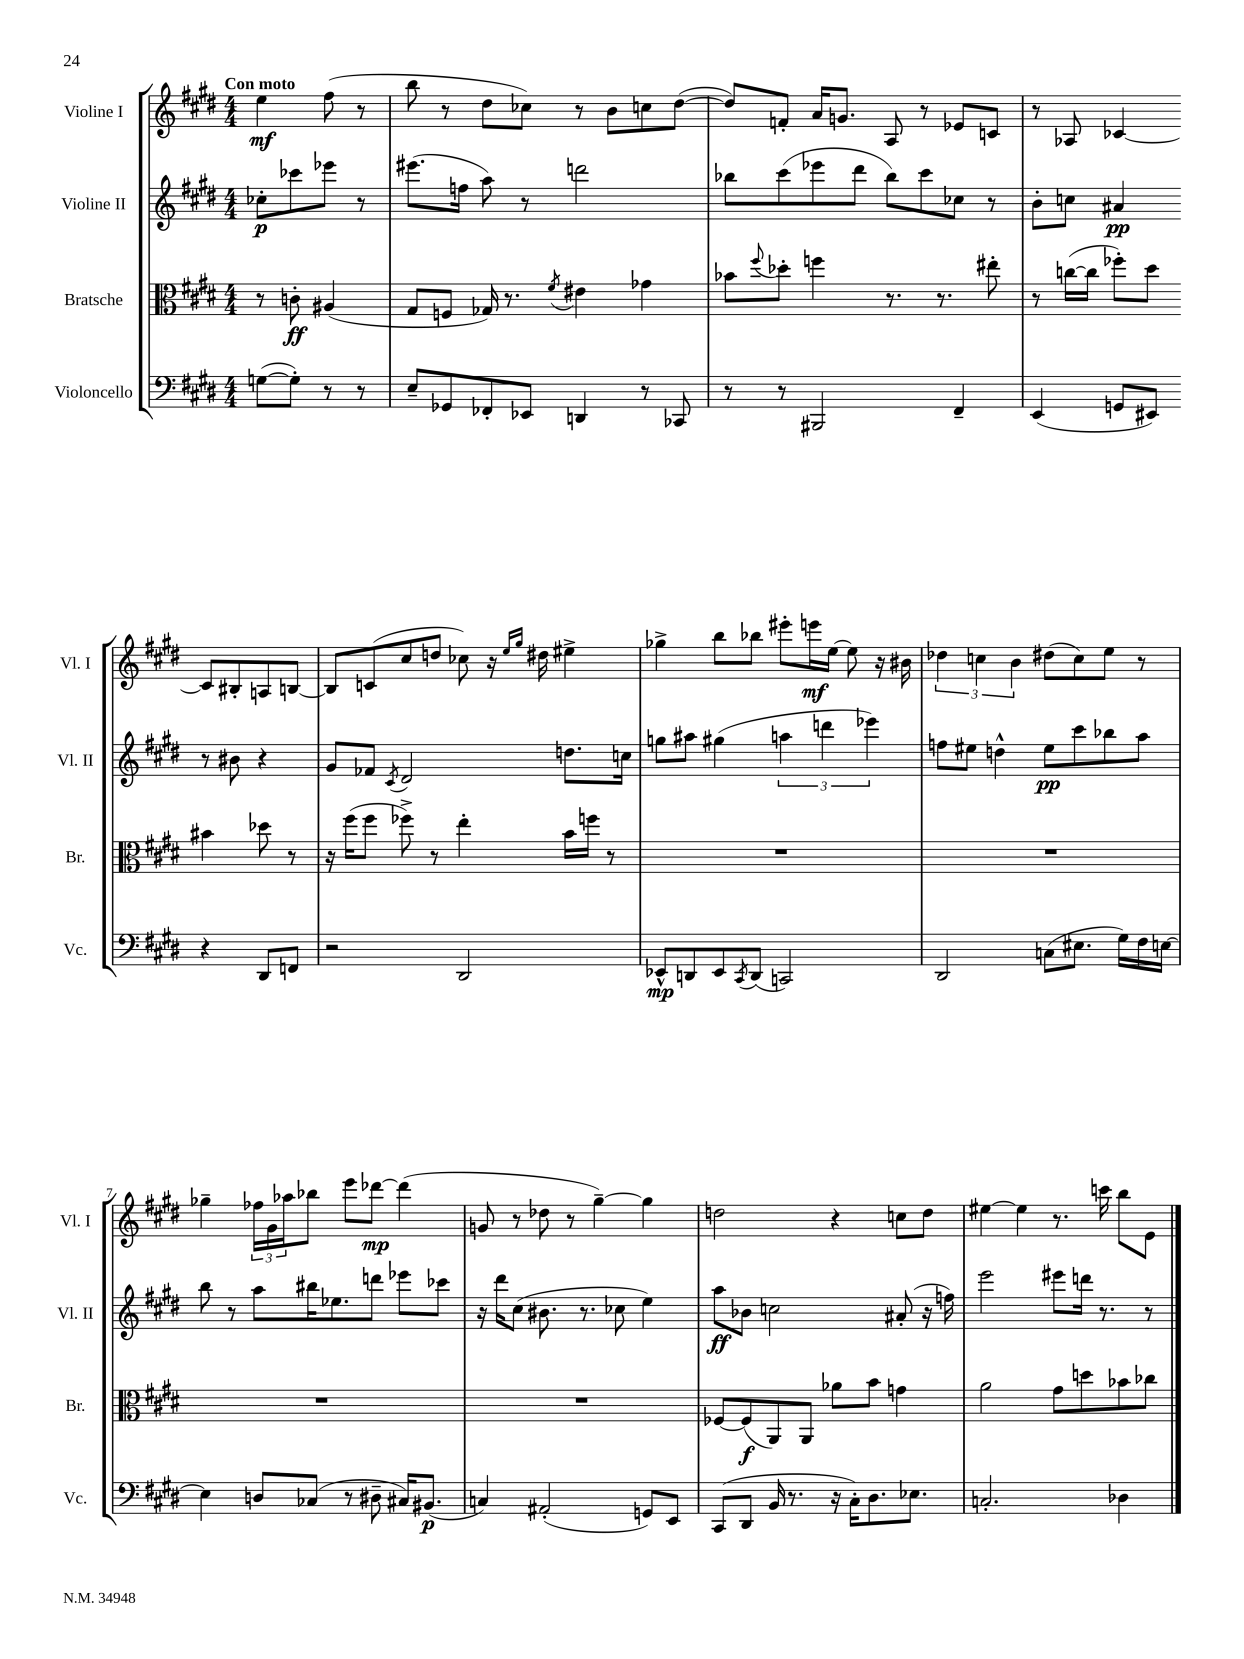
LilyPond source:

<<
\new StaffGroup <<
\new Staff = "s0" \with { instrumentName = "Violine I" shortInstrumentName = "Vl. I" } {
    \clef treble \key e \major \numericTimeSignature \time 4/4 \partial 2 \tempo "Con moto"
    e''4\mf fis''8( r8 |
    b''8 r8 dis''8 ces''8) r8 b'8 c''8 dis''8~( |
    dis''8) f'8-. a'16 g'8. a8 r8 ees'8 c'8 |
    r8 aes8 ces'4~ ces'8 bis8-. a8 b8~ |
    b8 c'8( cis''8 d''8 ces''8) r16 \grace { e''16 gis''16 } dis''16 eis''4-> |
    ges''4-> b''8 bes''8 eis'''8-. e'''16\mf e''16~ e''8 r16 bis'16 |
    \tuplet 3/2 { des''4 c''4 b'4 } dis''8( c''8) e''8 r8 |
    ges''4-- \tuplet 3/2 { fes''16 gis'16 aes''16 } bes''8 e'''8 des'''8~\mp des'''4( |
    g'8 r8 des''8 r8 gis''4~--) gis''4 |
    d''2 r4 c''8 d''8 |
    eis''4~ eis''4 r8. c'''16 b''8 e'8 \bar "|." |
}
\new Staff = "s1" \with { instrumentName = "Violine II" shortInstrumentName = "Vl. II" } {
    \clef treble \key e \major \numericTimeSignature \time 4/4 \partial 2
    ces''8-.\p ces'''8 ees'''8 r8 |
    eis'''8.( f''16 a''8) r8 d'''2 |
    bes''8 cis'''8( ees'''8 dis'''8 bes''8) cis'''8 ces''8 r8 |
    b'8-. c''8 ais'4\pp r8 bis'8 r4 |
    gis'8 fes'8 \acciaccatura { cis'8 } dis'2 d''8. c''16 |
    g''8 ais''8 gis''4( \tuplet 3/2 { a''4 d'''4 ees'''4) } |
    f''8 eis''8 d''4-^ eis''8\pp cis'''8 bes''8 a''8 |
    b''8 r8 a''8 bis''16 ees''8. d'''8 ees'''8 ces'''8 |
    r16 dis'''16 cis''8( bis'8. r8. ces''8 e''4) |
    a''8\ff bes'8 c''2 ais'8-.( r16 f''16) |
    e'''2 eis'''8 d'''16 r8. r8 \bar "|." |
}
\new Staff = "s2" \with { instrumentName = "Bratsche" shortInstrumentName = "Br." } {
    \clef alto \key e \major \numericTimeSignature \time 4/4 \partial 2
    r8 c'8-.\ff ais4( |
    gis8 f8 ges16) r8. \acciaccatura { fis'8 } eis'4 ges'4 |
    bes'8 \appoggiatura { fis''8 } des''8-. f''4 r8. r8. eis''8-. |
    r8 c''16~( c''16 fes''8-.) dis''8 bis'4 des''8 r8 |
    r16 fis''16( fis''8 fes''8->) r8 e''4-. b'16 f''16 r8 |
    R1 |
    R1 |
    R1 |
    R1 |
    fes8~ fes8\f( a,8) a,8 aes'8 b'8 g'4 |
    a'2 gis'8 d''8 bes'8 ces''8 \bar "|." |
}
\new Staff = "s3" \with { instrumentName = "Violoncello" shortInstrumentName = "Vc." } {
    \clef bass \key e \major \numericTimeSignature \time 4/4 \partial 2
    g8~( g8-.) r8 r8 |
    e8-- ges,8 fes,8-. ees,8 d,4 r8 ces,8 |
    r8 r8 bis,,2 fis,4-- |
    e,4( g,8 eis,8) r4 dis,8 f,8 |
    r2 dis,2 |
    ees,8-^\mp d,8 ees,8 \acciaccatura { cis,8 } d,8( c,2) |
    dis,2 c8( eis8. gis16) fis16 e16~ |
    e4 d8 ces8( r8 dis8-- cis16) bis,8.\p( |
    c4) ais,2-.( g,8) e,8 |
    cis,8( dis,8 b,16 r8. r16 cis16-.) dis8. ees8. |
    c2.-. des4 \bar "|." |
}
>>
>>
